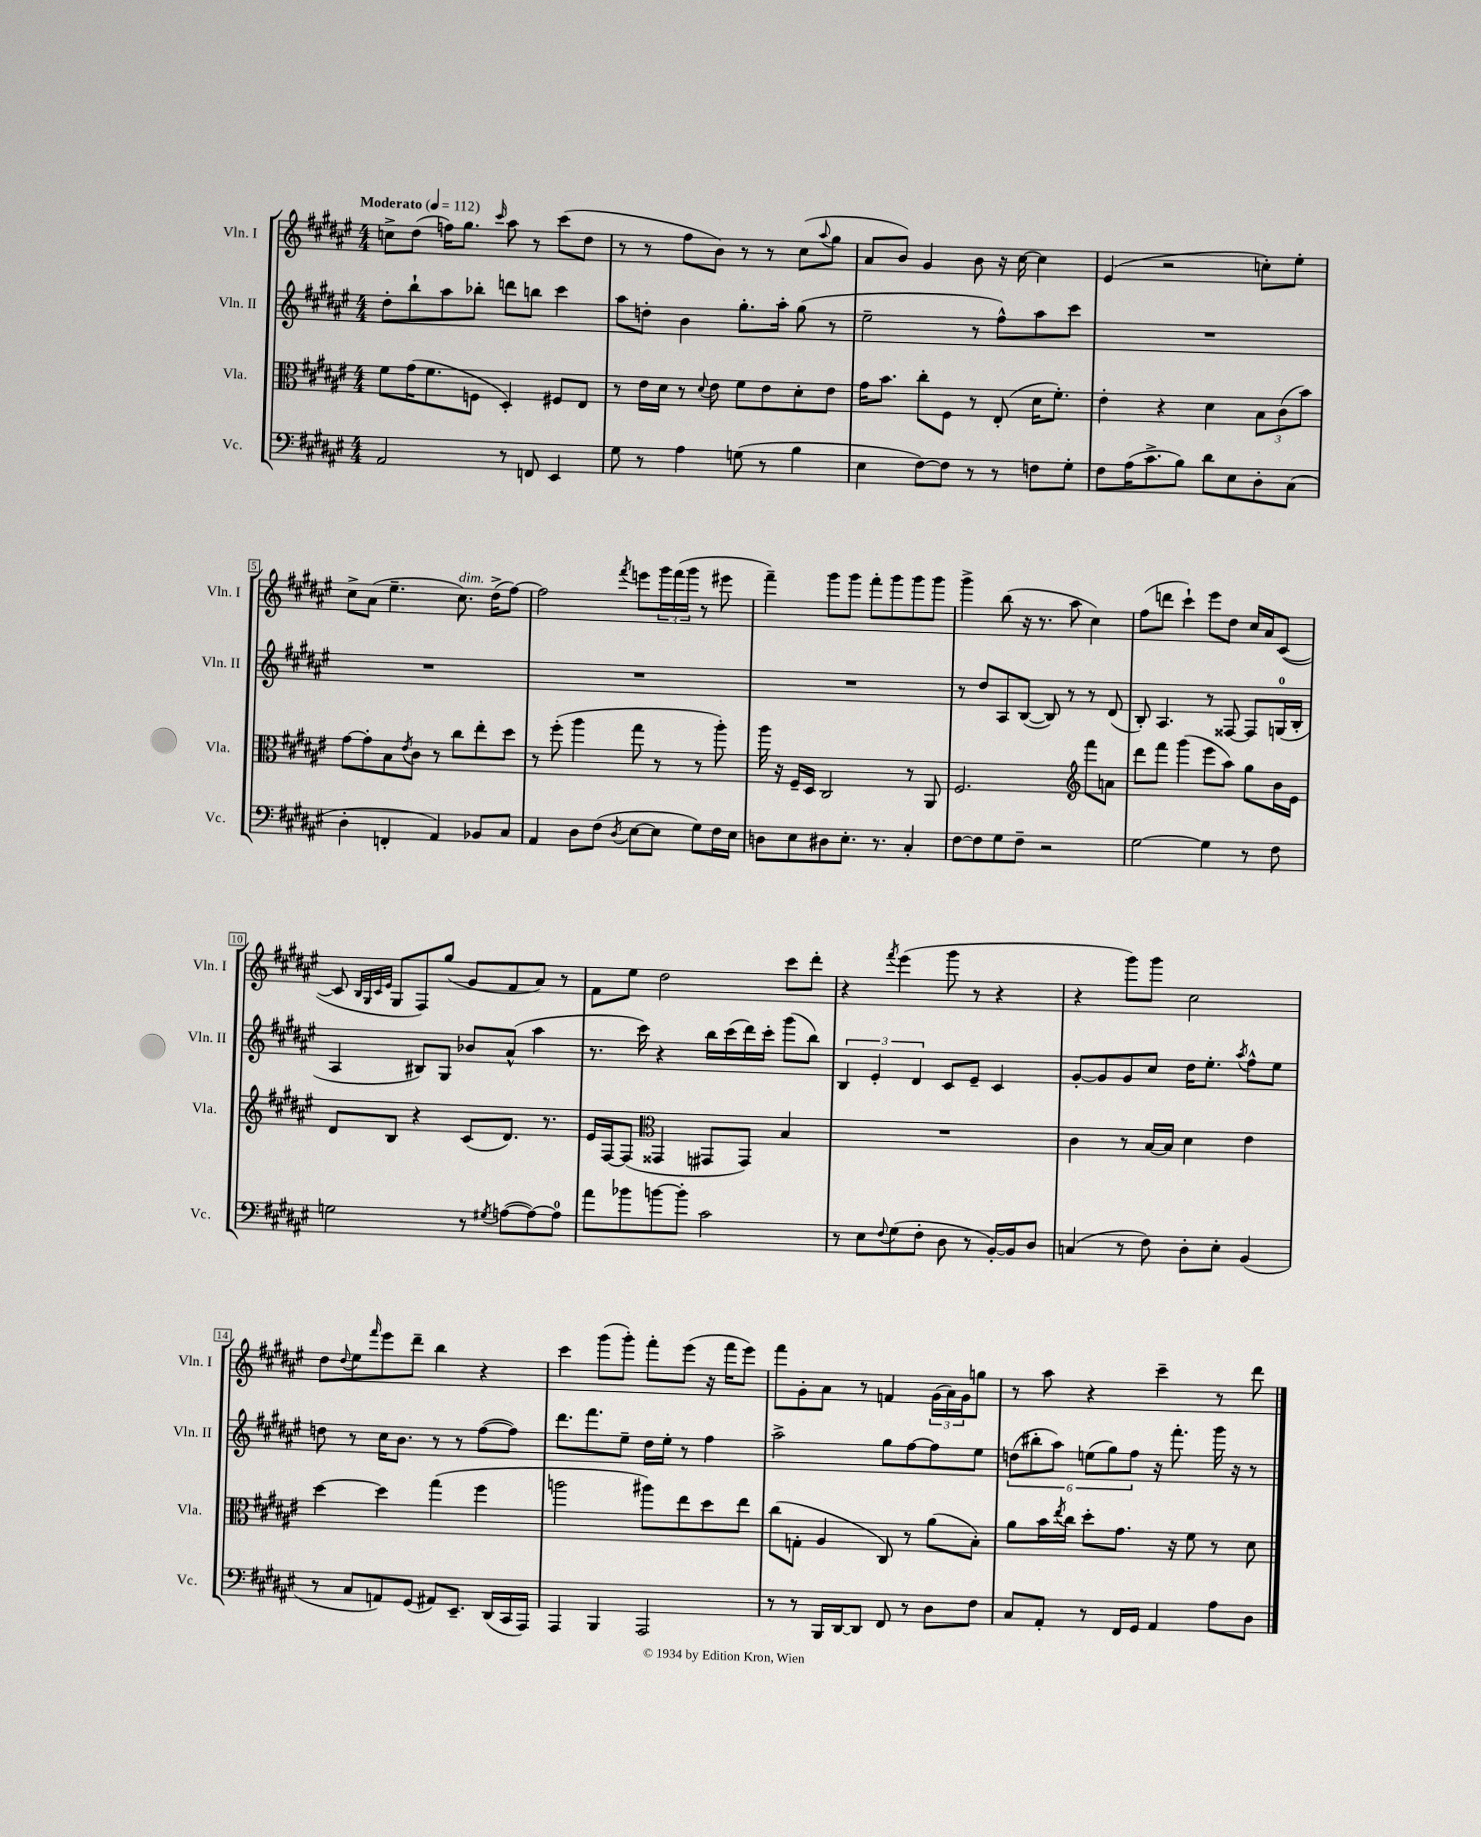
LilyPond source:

<<
\new StaffGroup <<
\new Staff = "s0" \with { instrumentName = "Vln. I" shortInstrumentName = "Vln. I" } {
    \clef treble \key fis \major \numericTimeSignature \time 4/4 \tempo "Moderato" 4 = 112
    c''8-> dis''8( f''16) gis''8. \grace { cis'''16 } ais''8 r8 cis'''8( dis''8 |
    r8 r8 fis''8 b'8) r8 r8 cis''8( \appoggiatura { ais''8 } gis''8 |
    ais'8 b'8) gis'4 b'8 r16 cis''16~ cis''4 |
    eis'4( r2 c''8-.) eis''8-. |
    cis''8-> ais'8( eis''4.-- cis''8.^\markup { \italic "dim." }) dis''16->( fis''8~) |
    fis''2 \acciaccatura { fis'''8 } e'''8 \tuplet 3/2 { gis'''16 fis'''16( gis'''16 } r8 eis'''8 |
    fis'''4--) gis'''8 gis'''8 fis'''8-. gis'''8 gis'''8 gis'''8 |
    gis'''4-> b''8( r16 r8. ais''8 cis''4) |
    fis''8( d'''8 cis'''4-!) eis'''8 dis''8 cis''16 ais'16 cis'8~( |
    cis'8 \grace { b32 gis32 cis'32 eis'32 } gis8 fis8) gis''8( gis'8 fis'8 ais'8) r8 |
    fis'8 eis''8 dis''2 cis'''8 dis'''8-. |
    r4 \acciaccatura { fis'''8 } eis'''4( gis'''8 r8 r4 |
    r4 gis'''8) gis'''8 cis''2 |
    dis''8 \appoggiatura { dis''8 } eis''8 \grace { fis'''16 } eis'''8 dis'''8-- b''4 r4 |
    cis'''4 gis'''8( gis'''8-.) fis'''8-. eis'''8( r16 fis'''16 eis'''8) |
    fis'''8 gis'8-. ais'8 r8 f'4 \tuplet 3/2 { gis'16( ais'16) gis'16 } g''8 |
    r8 ais''8 r4 cis'''4-- r8 dis'''8 \bar "|." |
}
\new Staff = "s1" \with { instrumentName = "Vln. II" shortInstrumentName = "Vln. II" } {
    \clef treble \key fis \major \numericTimeSignature \time 4/4
    dis''8-. b''8-! ais''8 bes''8-. d'''8 b''8 cis'''4 |
    ais''8 d''8-. b'4 gis''8.-. ais''16-. gis''8( r8 |
    eis''2-- r8 fis''8-^) ais''8 cis'''8 |
    R1 |
    R1 |
    R1 |
    R1 |
    r8 dis''8 ais8 b8~( b8) r8 r8 dis'8( |
    b8-.) ais4. r8 fisis8~ fisis8 g16-0( b16-. |
    ais4 bis8) gis8 bes'8 ais'8-^( ais''4 |
    r8. cis'''16) r4 b''16 cis'''16( dis'''16) cis'''16-. gis'''8( b''8) |
    \tuplet 3/2 { b4 eis'4-. dis'4 } cis'8 eis'8-- cis'4 |
    gis'8~-. gis'8 gis'8 cis''8 dis''16 eis''8.-. \acciaccatura { ais''8 } fis''8-^ eis''8 |
    d''8 r8 cis''16 b'8. r8 r8 fis''8~( fis''8) |
    dis'''8. fis'''8. eis''8-- dis''16 eis''16-. r8 fis''4 |
    ais''2-> gis''8 fis''8~ fis''8 eis''8 |
    \tuplet 6/4 { d''8( bis''8-. ais''8) e''8( gis''8) fis''8 } r16 fis'''8.-. gis'''16 r16 r8 \bar "|." |
}
\new Staff = "s2" \with { instrumentName = "Vla." shortInstrumentName = "Vla." } {
    \clef alto \key fis \major \numericTimeSignature \time 4/4
    fis'8 gis'16( fis'8. f8 dis4-.) fis8 eis8 |
    r8 eis'16 dis'16 r8 \appoggiatura { dis'8 } eis'8 fis'8 eis'8 dis'8-. eis'8 |
    gis'16 b'8. cis''8-. fis8 r8 eis8-.( dis'16 fis'8.-.) |
    eis'4-. r4 dis'4 \tuplet 3/2 { b8 cis'8( b'8) } |
    gis'8~ gis'8-. b8 \acciaccatura { eis'8 } cis'8 r8 cis''8 eis''8-. dis''8 |
    r8 fis''8-.( ais''4 gis''8 r8 r8 ais''8-.) |
    ais''16 r16 fis16-- dis16 cis2 r8 ais,8 |
    fis2. \clef treble fis'''8 a'8 |
    dis'''8 fis'''8 gis'''4( eis'''8 ais''8) gis''8 b'16 eis'16 |
    dis'8 b8 r4 cis'8( dis'8.) r8. |
    eis'16 fis16~ fis8( \clef alto gisis,4 gis,8 gis,8) b4 |
    R1 |
    cis'4 r8 b16~ b16 dis'4 eis'4 |
    dis''4~ dis''4 gis''4( fis''4 |
    a''2 ais''8) eis''8 dis''8 eis''8 |
    cis''8( g8-. ais4 cis8) r8 ais'8( b8-.) |
    ais'8 b'16 \acciaccatura { eis''8 } cis''16 dis''8-. gis'8. r16 fis'8 r8 dis'8 \bar "|." |
}
\new Staff = "s3" \with { instrumentName = "Vc." shortInstrumentName = "Vc." } {
    \clef bass \key fis \major \numericTimeSignature \time 4/4
    ais,2 r8 f,8 eis,4 |
    gis8 r8 ais4 g8( r8 b4 |
    eis4 fis8~) fis8 r8 r8 f8 gis8-. |
    fis8 ais16( cis'8.-> b8) dis'8 eis8 dis8-. cis8( |
    dis4-. f,4-. ais,4) bes,8 cis8 |
    ais,4 dis8 fis8( \acciaccatura { dis8 } eis8~ eis8 gis8) fis16 eis16 |
    d8 eis8 dis8 eis8.-. r8. cis4-. |
    fis8~ fis8 gis8 fis8-- r2 |
    gis2~ gis4 r8 fis8 |
    g2 r8 \acciaccatura { gis8 } a8~( a8~) a8-0 |
    ais'8 bes'8 b'8~ b'8-. cis'2 |
    r8 eis8 \appoggiatura { fis8 } gis8( fis8-. dis8 r8 b,16~-.) b,16 dis8 |
    c4( r8 fis8) dis8-. eis8-. b,4( |
    r8 cis8 a,8) gis,8( ais,8) eis,8.-- dis,16( cis,16 ais,,16) |
    ais,,4 b,,4 ais,,2 |
    r8 r8 b,,16 dis,16~ dis,8 fis,8 r8 dis8 fis8 |
    cis8 ais,8-. r8 fis,16 gis,16 ais,4 ais8 dis8 \bar "|." |
}
>>
>>
\layout { \context { \Score \override BarNumber.stencil = #(make-stencil-boxer 0.1 0.3 ly:text-interface::print) } }
